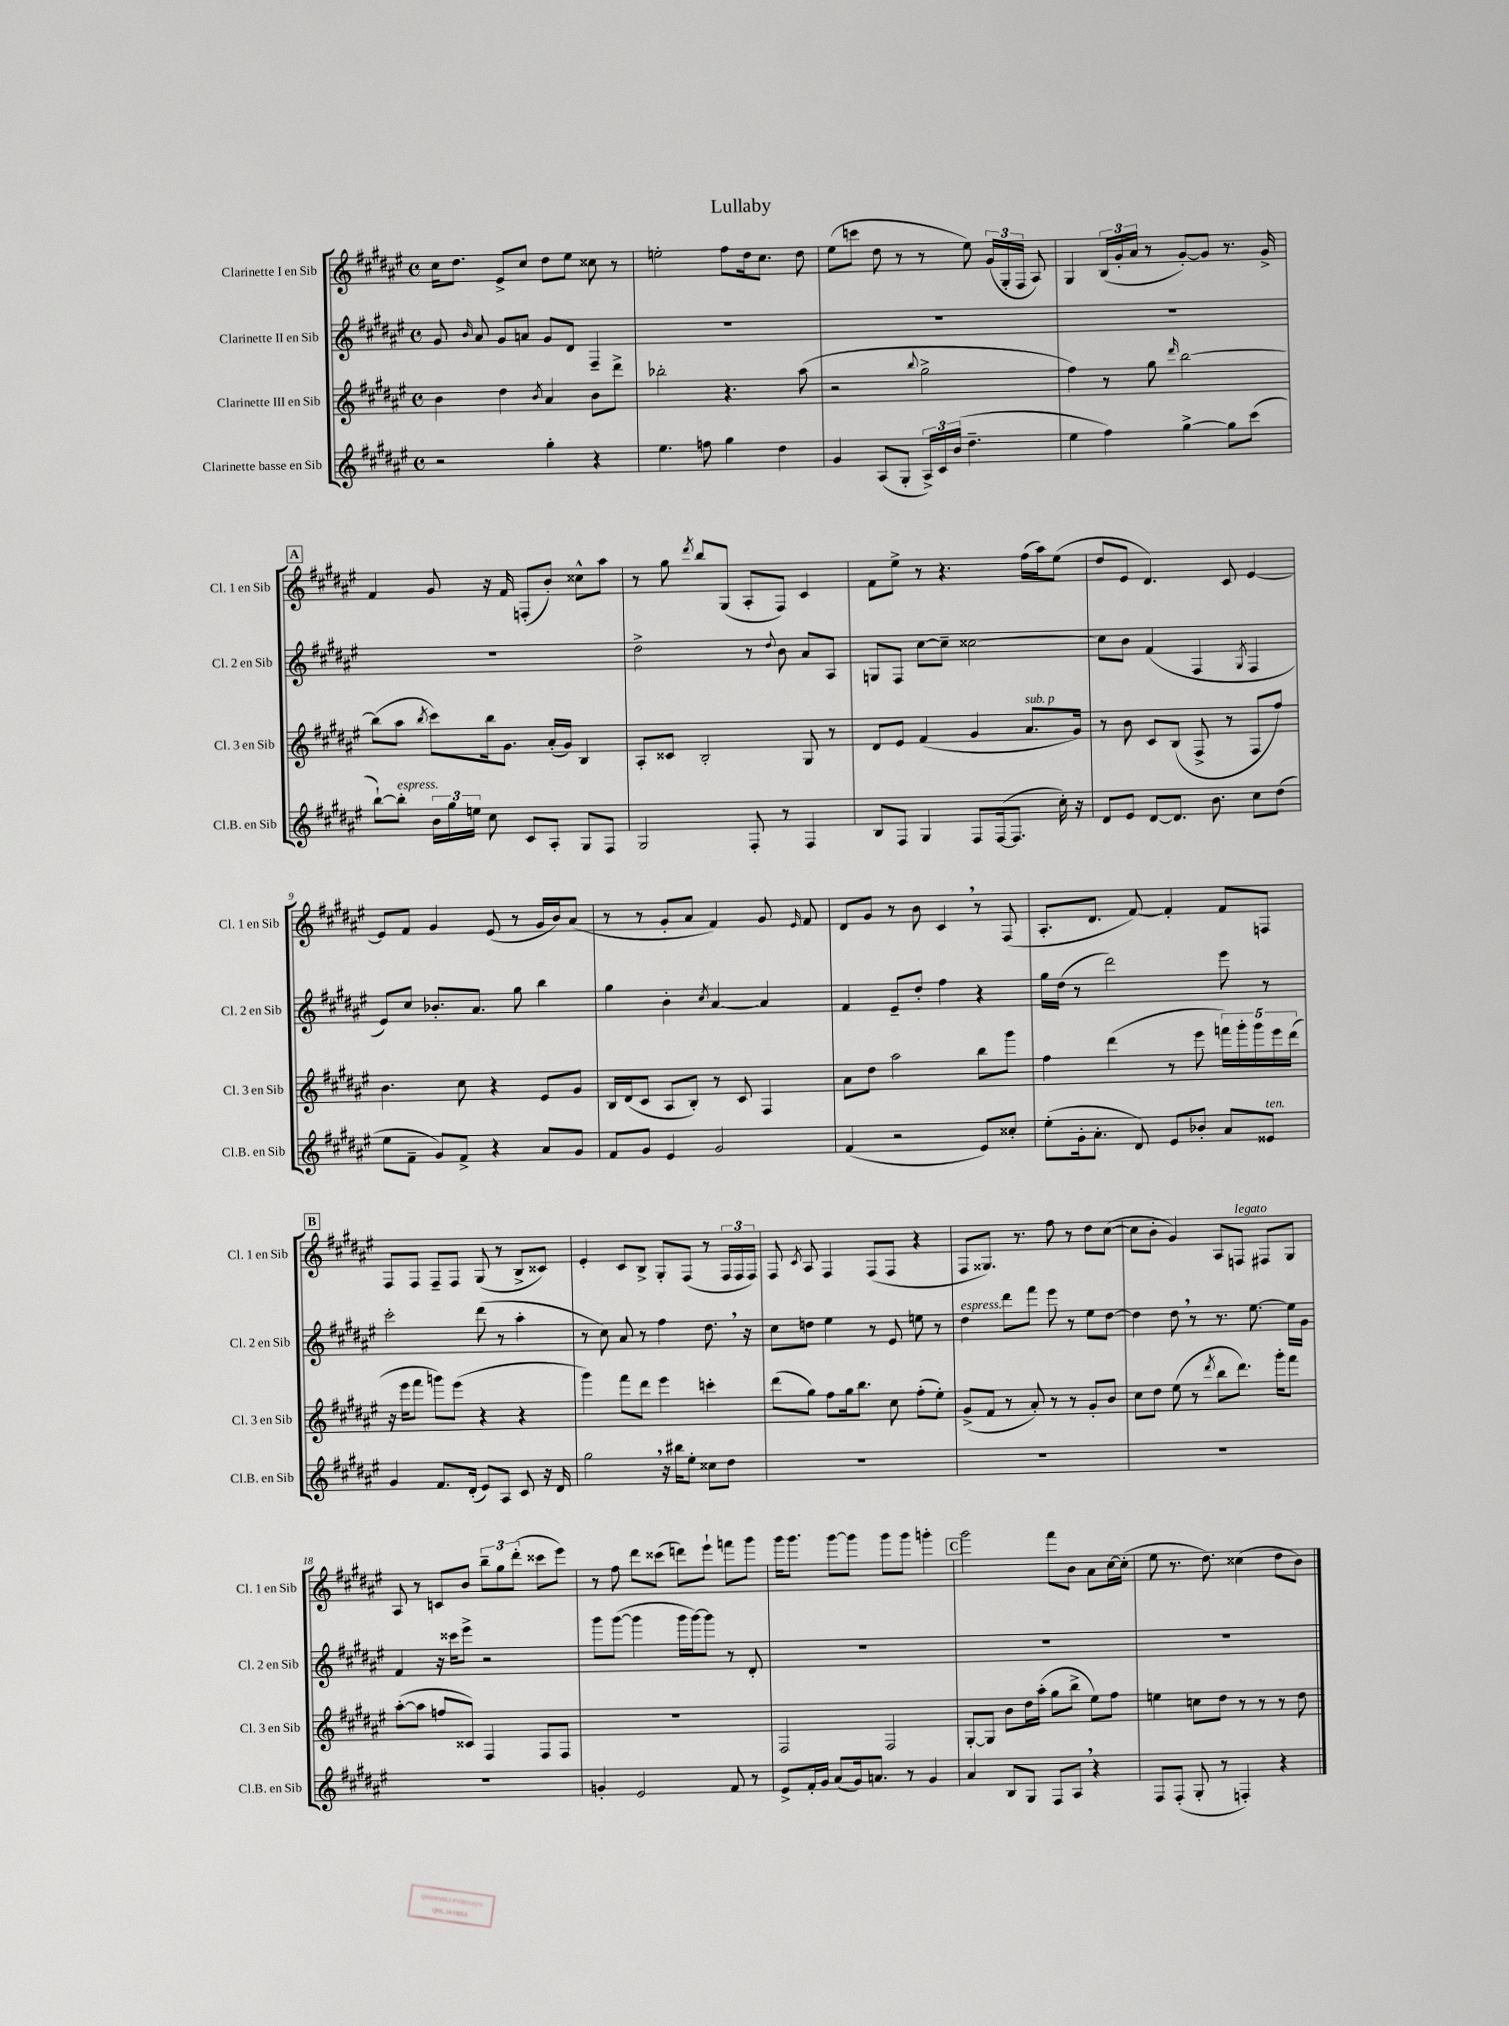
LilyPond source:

\header { title = "Lullaby" }
<<
\new StaffGroup <<
\new Staff = "s0" \with { instrumentName = "Clarinette I en Sib" shortInstrumentName = "Cl. 1 en Sib" } {
    \clef treble \key fis \major \defaultTimeSignature \time 4/4
    \autoBeamOff cis''16[ dis''8.] eis'8[-> cis''8] dis''8[ eis''8] cisis''8 r8 |
    e''2-. fis''8[ dis''16 cis''8.] dis''8 |
    eis''8[( c'''8] dis''8 r8 r8 eis''8) \tuplet 3/2 { gis'16[( gis16-. fis16] } ais8) |
    gis4 \tuplet 3/2 { b16[( gis'16-. ais'16] } r8 gis'8[~-.) gis'8] r8. gis'16-> |
    \mark \markup { \box "A" } fis'4 gis'8 r16 fis'16 f8[-.( b'8]-.) cisis''8[-^ ais''8] |
    r8 gis''8 \acciaccatura { dis'''8 } b''8[ gis8]( ais8[-. fis8]) cis'4 |
    fis'8[ eis''8]-> r8 r4. fis''16[( ais''16) eis''8]( |
    dis''8[ eis'8] dis'4.) cis'8 eis'4~ |
    eis'8[ fis'8] gis'4 eis'8( r8 gis'16[ b'16) ais'8]( |
    r8 r8 gis'8[-. ais'8] fis'4) gis'8 \grace { eis'16 } fis'8 |
    dis'8[ gis'8] r8 b'8 cis'4 \breathe r8 fis8( |
    ais8.[-. dis'8.] fis'8~) fis'4-. fis'8[ f8] |
    \mark \markup { \box "B" } fis8[ fis8] fis8[-- fis8] gis8( r8 b8[-> cisis'8]) |
    eis'4-. cis'8[ b8]-> gis8[-. fis8]( r8 \tuplet 3/2 { fis16[ fis16 fis16]) } |
    fis8 \acciaccatura { cis'8 } ais8 fis4 fis8[( fis8] r4 |
    fis8[ gisis8.]) r8. fis''8 r8 dis''8[ cis''8]~( |
    cis''8[ b'8]-. gis'4) ais8[ f8]^\markup { \italic "legato" } fis8[ gis8] |
    ais8 r8 c'8[ b'8] \tuplet 3/2 { b''8[-- gis''8 dis'''8]-.( } cisis'''8[ eis'''8]) |
    r8 fis''8 dis'''8[ cisis'''8]( d'''8[) eis'''8]-! f'''8[ gis'''8] |
    gis'''16[ gis'''8.] gis'''8[~ gis'''8] gis'''8[ gis'''8] g'''4-. |
    \mark \markup { \box "C" } gis'''2 fis'''8[ b'8] ais'8[ cis''16~ cis''16]-.( |
    eis''8 r8. dis''8.) cisis''4( dis''8[ b'8]) \bar "|." |
}
\new Staff = "s1" \with { instrumentName = "Clarinette II en Sib" shortInstrumentName = "Cl. 2 en Sib" } {
    \clef treble \key fis \major \defaultTimeSignature \time 4/4
    \autoBeamOff gis'8 \grace { b'16 } ais'8 gis'8[ a'8] gis'8[ dis'8] fis4-- |
    R1 |
    R1 |
    R1 |
    \mark \markup { \box "A" } R1 |
    dis''2-> r8 \appoggiatura { dis''8 } b'8 ais'8[ ais8] |
    g8[ fis8] cis''8[~ cis''8]-- cisis''2~ |
    cisis''8[ b'8] fis'4( fis4 \acciaccatura { gis8 } fis4 |
    eis'8[) cis''8] bes'8.[-. ais'8.] gis''8 b''4 |
    gis''4 b'4-. \acciaccatura { cis''8 } ais'4~ ais'4 |
    fis'4 eis'8[-- dis''8]-. fis''4 r4 |
    gis''16[ dis''16]( r8 dis'''2) eis'''8 r8 |
    \mark \markup { \box "B" } cis'''2-. dis'''8( r8 ais''4-. |
    r8 cis''8) ais'8 r8 fis''4 dis''8. \breathe r16 |
    cis''8[ d''8] eis''4 r8 eis'8 e''8 r8 |
    dis''4^\markup { \italic "espress." } dis'''8[ fis'''8] eis'''8 r8 eis''8[ dis''8]~ |
    dis''4 dis''8 \breathe r8 r8. eis''8.~ eis''16[ gis'16] |
    fis'4 r16 cisis'''16[ eis'''8]-> r2 |
    gis'''8[ gis'''8]~( gis'''4 gis'''16[ gis'''16~) gis'''8] r8 dis'8-. |
    R1 |
    \mark \markup { \box "C" } R1 |
    R1 \bar "|." |
}
\new Staff = "s2" \with { instrumentName = "Clarinette III en Sib" shortInstrumentName = "Cl. 3 en Sib" } {
    \clef treble \key fis \major \defaultTimeSignature \time 4/4
    \autoBeamOff b'4 dis''4 \acciaccatura { b'8 } ais'4 b'8[ dis'''8]-> |
    bes''2-. r4. ais''8( |
    r2 \appoggiatura { b''8 } gis''2-> |
    fis''4) r8 gis''8 \grace { dis'''16 } b''2~ |
    \mark \markup { \box "A" } b''8[( ais''8] \acciaccatura { b''8 } cis'''8[) b''16 gis'8.] ais'16[-.( gis'16]) b4 |
    ais8[-. cisis'8] b2-. gis8 r8 |
    dis'8[ eis'8] fis'4( gis'4 ais'8.[^\markup { \italic "sub. p" } gis'16]) |
    r8 b'8 cis'8[ b8]( fis8-> r8 fis8[ fis''8]) |
    b'4. cis''8 r4 eis'8[ gis'8] |
    b16[ dis'16( cis'8] ais8[ b8]-.) r8 cis'8 fis4 |
    ais'8[ dis''8] ais''2 b''8[ gis'''8] |
    fis''4 dis'''4( r8 eis'''8 \tuplet 5/4 { f'''16[) gis'''16-. gis'''16 eis'''16 dis'''16]( } |
    \mark \markup { \box "B" } r16 eis'''16[ fis'''8] g'''8[) eis'''8]( r4 r4 |
    gis'''4) fis'''8[ dis'''8] eis'''4 c'''4-. |
    dis'''8[( gis''8]) fis''8[ gis''16 b''8.] cis''8 fis''8[-.( eis''8]-.) |
    gis'8[->( fis'8] r8 ais'8-.) r8 r8 gis'8[-. b'8] |
    cis''8[ dis''8] eis''8( r8 \acciaccatura { dis'''8 } b''8[ dis'''8.]) gis'''16[-. fis'''8] |
    ais''8[~-.( ais''8] f''8[ cisis'8]) fis4 fis8[ fis8] |
    R1 |
    fis2 fis2 |
    \mark \markup { \box "C" } gis8[~-. gis8] b'8[ dis''16 ais''16]-.( gis''8[ b''8]-> eis''8[) fis''8] |
    e''4 c''8[ dis''8] r8 r8 r8 dis''8 \bar "|." |
}
\new Staff = "s3" \with { instrumentName = "Clarinette basse en Sib" shortInstrumentName = "Cl.B. en Sib" } {
    \clef treble \key fis \major \defaultTimeSignature \time 4/4
    \autoBeamOff r2 gis''4-. r4 |
    eis''4. f''8 gis''4 dis''4 |
    gis'4 ais8[( gis8]-. \tuplet 3/2 { ais16[->) cis'16 b'16]( } dis''4.-- |
    eis''4 fis''4) gis''4~-> gis''8[ cis'''8]( |
    \mark \markup { \box "A" } b''8[~-!) b''8]-.^\markup { \italic "espress." } \tuplet 3/2 { b'16[ gis''16 e''16] } cis''8 cis'8[ ais8]-. gis8[ fis8] |
    gis2 fis8-. r8 fis4 |
    b8[ fis8] gis4 fis8[ fis16~( fis8.] cis''16-.) r16 |
    dis'8[ eis'8] dis'8[~ dis'8.] b'8. cis''8[ dis''8]( |
    eis''8[ fis'8]-- gis'8[) fis'8]-> r4 ais'8[ gis'8] |
    fis'8[ gis'8] eis'4 gis'2 |
    fis'4( r2 eis'8[) cisis''8]-. |
    eis''8[-.( gis'16-. ais'8.]-. dis'8) eis'8[ bes'8]-. ais'8[ eisis'8]^\markup { \italic "ten." } |
    \mark \markup { \box "B" } gis'4 fis'8.[ dis'16]-.( eis'8[) ais8] cis'8 r16 dis'16 |
    gis''2 \breathe r16 bis''16[ eis''8]-. cisis''8[ dis''8] |
    R1 |
    R1 |
    R1 |
    R1 |
    g'4-. eis'2 fis'8 r8 |
    eis'8[-> fis'16-. gis'16] ais'8[( gis'16) a'8.] r8 gis'4 |
    \mark \markup { \box "C" } ais'4 b8[ gis8] fis8[ ais8] \breathe r4 |
    fis8[ fis8]-.( gis8-. r8 f4-.) r4 \bar "|." |
}
>>
>>
